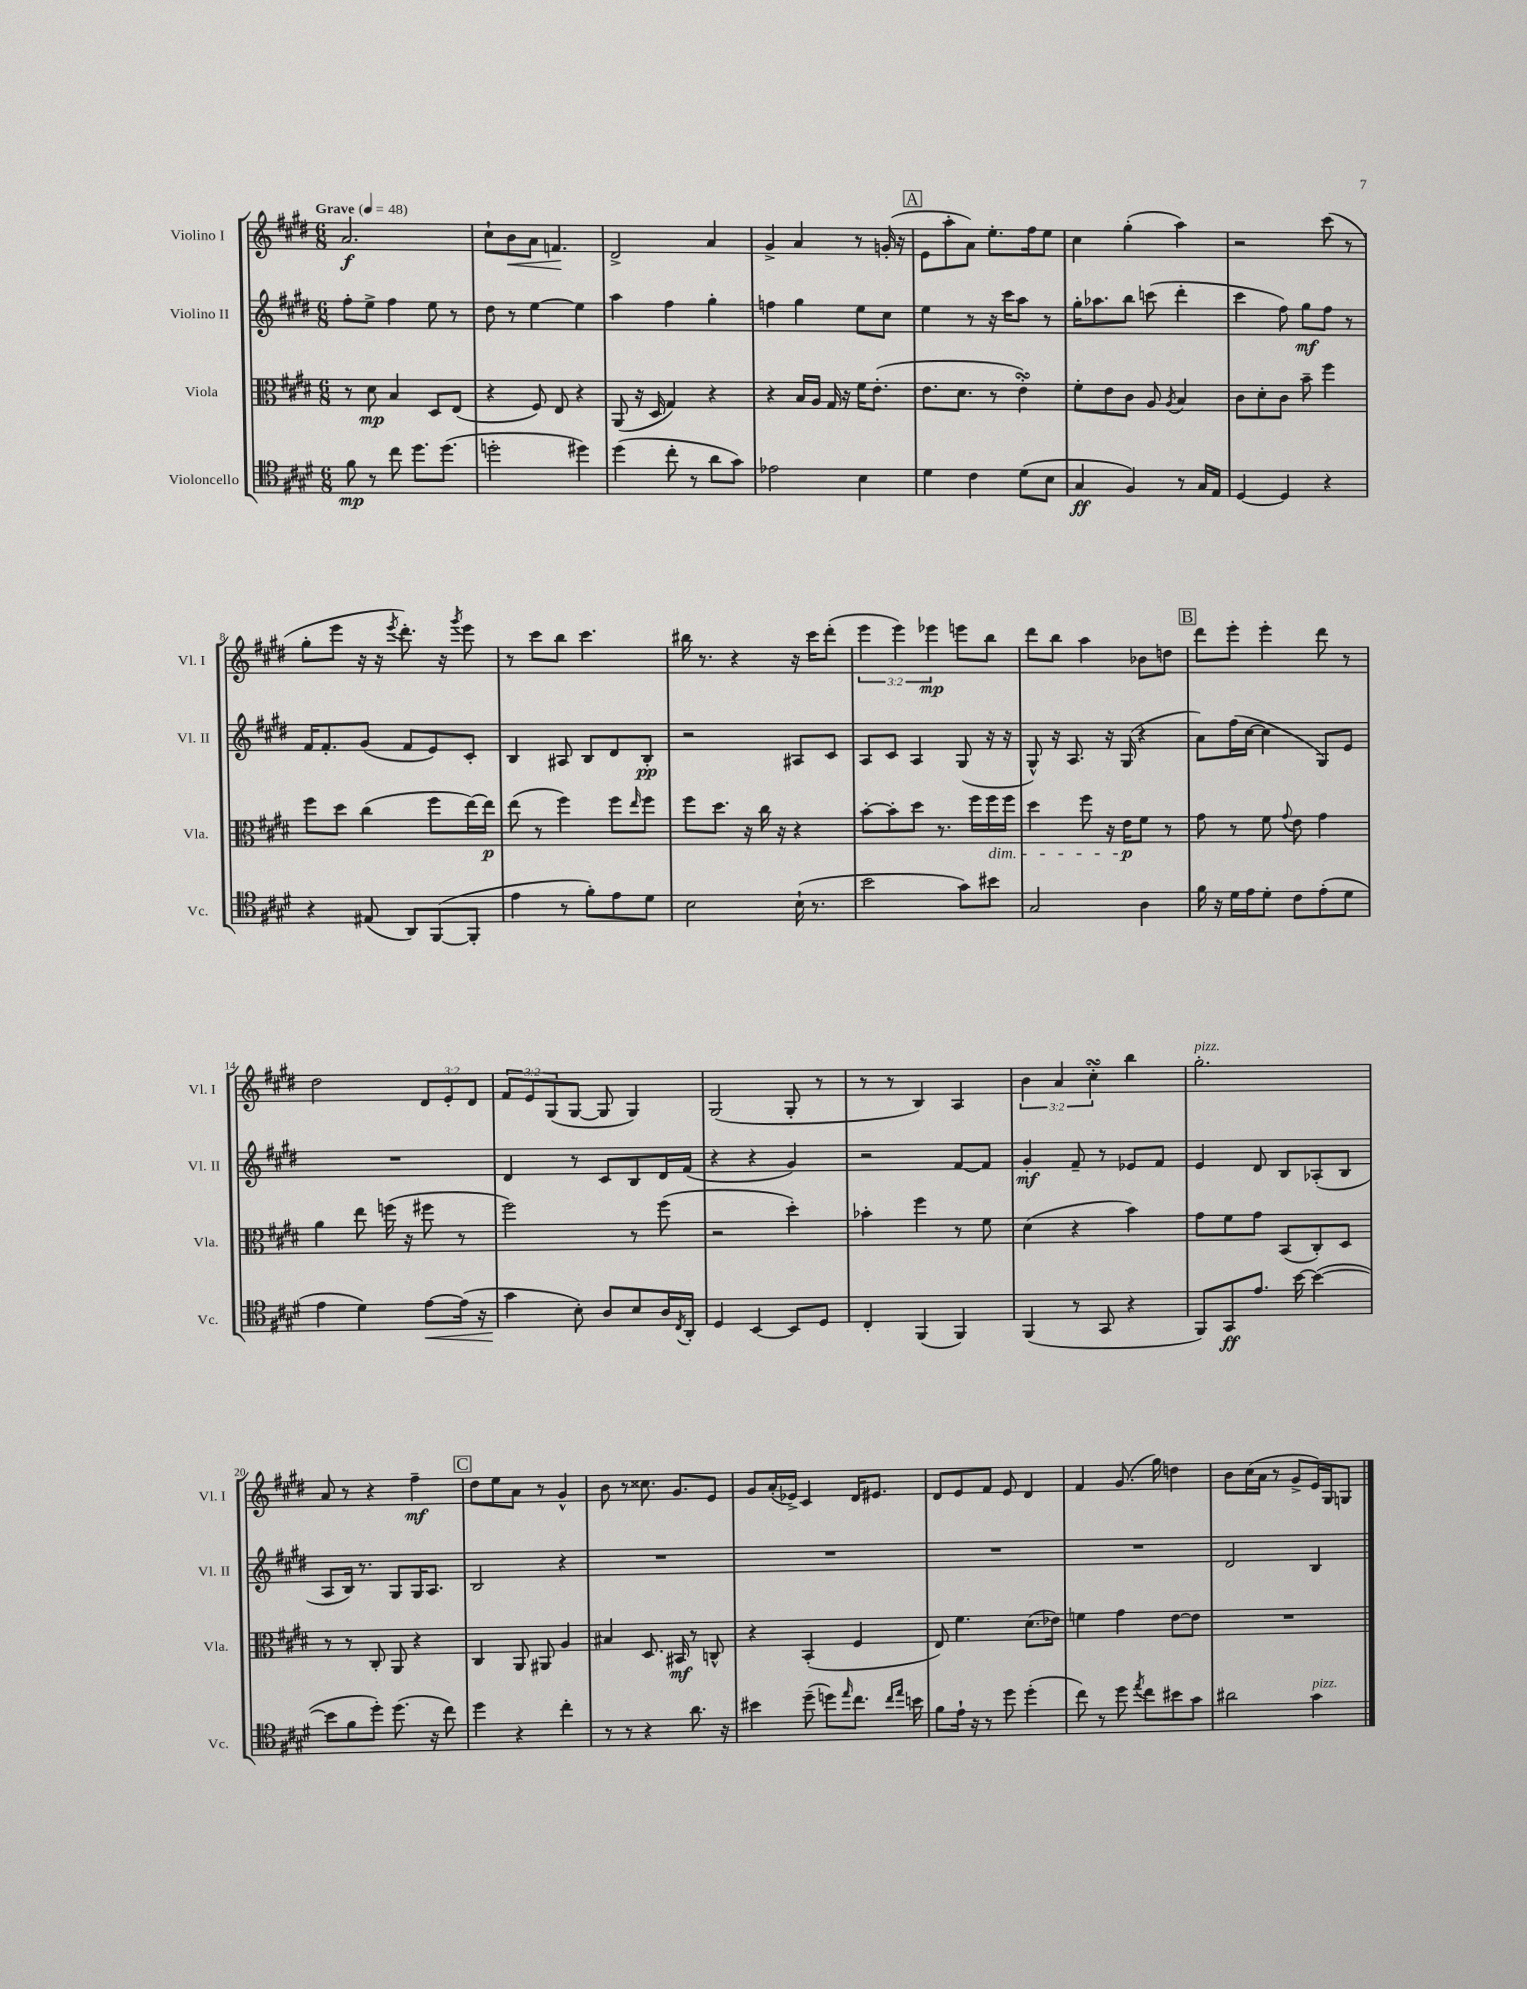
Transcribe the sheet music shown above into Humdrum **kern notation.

**kern	**kern	**kern	**kern
*staff4	*staff3	*staff2	*staff1
*clefC4	*clefC3	*clefG2	*clefG2
*k[f#c#g#d#]	*k[f#c#g#d#]	*k[f#c#g#d#]	*k[f#c#g#d#]
*M6/8	*M6/8	*M6/8	*M6/8
*MM48	*MM48	*MM48	*MM48
8f#\	8r	8ff#'\L	2.a/
8r	8d#\	8ee^\J	.
8cc#\	4B/	4ff#\	.
8.dd#\L	.	.	.
.	8D#/L	8ee\	.
(8.dd#\J	.	.	.
.	(8E/J	8r	.
=	=	=	=
2dd'\	4r	8dd#\	8cc#`\L
.	.	8r	8b\
.	8F#/)	[4ee\	8a\J
.	8E/	.	4.f/
4dd#\)	4r	4ee\]	.
=	=	=	=
(4dd#\	(8AA/	4aa\	2d#^/
.	16r	.	.
.	16D#/	.	.
8cc#'\	4G#/)	4ff#\	.
8r	.	.	.
8a\L	4r	4gg#'\	4a/
8g#\J)	.	.	.
=	=	=	=
2e-\	4r	4ff\	4g#^/
.	16B/LL	4gg#\	4a/
.	16A/JJ	.	.
.	16G#/	.	.
.	16r	.	.
4B\	16f#\LK	8ee\L	8r
.	(8.e'\J	.	.
.	.	8cc#\J	(16g'/
.	.	.	16r
=	=	=	=
4d#\	8.e\L	4ee\	8e\L
.	.	.	8aa'\
.	8.d#\J	.	.
4c#\	.	8r	8a\J)
.	8r	16r	8.ee'\L
.	.	16ccc#\LK	.
(8d#\L	4e'\)	8aa\J	.
.	.	.	16ff#\k
8B\J	.	8r	8ee\J
=	=	=	=
4G#/	8f#'\L	16gg#'\LK	4cc#\
.	.	8.aa-\	.
.	8e\	.	.
4F#/)	8c#\J	8bb\J	(4gg#'\
.	8A/	(8ccc\	.
.	8qA/	.	.
8r	4B/	4ddd#'\	4aa\)
16G#/LL	.	.	.
16E/JJ	.	.	.
=	=	=	=
[4D#/	8c#\L	4ccc#\	2r
.	8d#'\	.	.
4D#/]	8c#\J	8ff#\)	.
.	8b~\	8gg#\L	.
4r	4ff#\	8ff#\J	(8ccc#\
.	.	8r	8r
=	=	=	=
4r	8ff#\L	16f#/LK	8gg#'\L
.	.	8.f#'/	.
.	8dd#\J	.	8eee\J
(8E#/	(4cc#\	(8g#/J	16r
.	.	.	16r
.	.	.	8qeee/
8AA/L)	.	8f#/L	8.ddd#'\)
([8FF#/	8ff#\L	8e/)	.
.	.	.	16r
.	.	.	8qggg#/
8FF#'/]J	[16ee\L)	8c#'/J	8eee\
.	16ee\]JJ	.	.
=	=	=	=
4e\	(8ee\	4B/	8r
.	8r	.	8ccc#\L
8r	4ff#\)	8A#/	8bb\J
8f#'\L)	.	8B/L	4.ccc#\
8e\	8ff#\L	8d#/	.
.	16qqee/	.	.
8d#\J	8ff#\J	8B'/J	.
=	=	=	=
2B\	8ff#\L	2r	16bb#\
.	.	.	8.r
.	8.dd#\J	.	.
.	.	.	4r
.	16r	.	.
.	16cc#\	.	.
.	16r	.	.
(16B`\	4r	8A#/L	16r
8.r	.	.	16ccc#\LK
.	.	8c#/J	(8ddd#'\J
=	=	=	=
2b\	[8b'\L	8A/L	6eee\
.	8b'\]	8c#/J	.
.	.	.	6eee\)
.	8dd#\J	4A/	.
.	.	.	6eee-\
.	8.r	.	.
8g#\L)	.	(8G#/	8eee\L
.	16ff#\LL	.	.
8b#\J	16ff#\	16r	8bb\J
.	16ff#\JJ	16r	.
=	=	=	=
2G#/	4dd#\	8G#^^/)	8ddd#\L
.	.	16r	8bb\J
.	.	8.A/	.
.	8ff#\	.	4aa\
.	16r	16r	.
.	16e\LK	(16G#/	.
4A\	8f#\J	4r	8b-\L
.	8r	.	8dd\J
=	=	=	=
16f#\	8g#\	8a\L)	8ddd#\L
16r	.	.	.
16d#\LL	8r	(16ff#\L	8eee'\J
16e\J	.	[16cc#\JJ	.
8d#'\J	8f#\	4cc#\]	4eee'\
.	8qqg#/	.	.
8c#\L	8e\	.	.
(8e'\	4g#\	8G#/L)	8ddd#\
8d#\J	.	8e/J	8r
=	=	=	=
4e\	4a\	2.r	2dd#\
4d#\)	8ee\	.	.
.	(16ff\	.	.
.	16r	.	.
[8e\L	8ff#\	.	12d#/L
.	.	.	12e'/
(16e\]Jk	8r	.	.
.	.	.	12d#/J
16r	.	.	.
=	=	=	=
4g#\	2ff#\)	4d#/	12f#/L
.	.	.	12e/
.	.	.	(12G#/
8B'\)	.	8r	[8G#/J
8A/L	.	8c#/L	8G#/]
8B/	8r	8B/	4G#/)
16A/L	(8ff#\	16d#/L	.
8qC#/	.	.	.
16AA'/JJ	.	(16f#/JJ	.
=	=	=	=
4D#/	2r	4r	(2G#/
[4BB/	.	4r	.
8BB/]L	4dd#'\)	4g#/)	8G#'/
8D#/J	.	.	8r
=	=	=	=
4C#'/	4b-'\	2r	8r
.	.	.	8r
(4FF#/	4ff#\	.	4B/)
4FF#/)	8r	[8f#/L	4A/
.	8f#\	8f#/]J	.
=	=	=	=
(4FF#/	(4d#\	4g#'/	6b\
.	.	.	6a/
8r	4r	8f#~/	.
.	.	.	6cc#'\
8GG#/	.	8r	.
4r	4b\)	8e-/L	4bb\
.	.	8f#/J	.
=	=	=	=
8FF#/L)	8g#\L	4e/	2.gg#'\
8GG#/	8f#\	.	.
8.e/J	8g#\J	8d#/	.
.	(8BB/L	8B/L	.
[16b\	.	.	.
(4b\_	8C#'/)	(8A-'/	.
.	8D#/J	8B/J	.
=	=	=	=
8b\]L	8r	8A/L	8a/
8f#\	8r	16B/Jk)	8r
.	.	8.r	.
8dd#'\J)	8C#'/	.	4r
(8.dd#\	8AA/	8G#/L	.
.	4r	16G#/K	4ff#~\
16r	.	8.A/J	.
8cc#\)	.	.	.
=	=	=	=
4dd#\	4C#/	2B/	8dd#\L
.	.	.	8ee\
4r	8AA/	.	8a\J
.	8AA#/	.	8r
4cc#'\	4A/	4r	4g#^^/
=	=	=	=
8r	4B#/	2.r	8b\
8r	.	.	8r
4r	8.D#/	.	8.cc##\
.	16BB#/	.	8.g#/L
8.a\	8r	.	.
.	8C^^/	.	8e/J
16r	.	.	.
=	=	=	=
4b#\	4r	2.r	8g#/L
.	.	.	(16a'/L
.	.	.	16e-^/JJ)
(8dd#~\	(4BB'/	.	4c#/
8dd\L)	.	.	.
16qqee/	.	.	.
8.cc#\J	4F#/	.	16d#/LK
.	.	.	8.e#/J
16qqcc#/LL	.	.	.
16qqee/JJ	.	.	.
16b\	.	.	.
=	=	=	=
8f#\L	8E/)	2.r	8d#/L
16e`\Jk	4.f#\	.	8e/
16r	.	.	.
8r	.	.	8f#/J
8dd#\	.	.	8e/
(4dd#'\	(8.d#\L	.	4d#/
.	16e-\Jk)	.	.
=	=	=	=
8cc#\)	4f\	2.r	4f#/
8r	.	.	.
8dd#\	4g#\	.	(8.g#/
8qee/	.	.	.
8cc#\L	.	.	.
.	.	.	16gg#\)
8b#\	[8e\L	.	4dd\
8g#\J	8e\]J	.	.
=	=	=	=
2a#\	2.r	2d#/	8b\L
.	.	.	(16cc#\L
.	.	.	16a\JJ
.	.	.	8r
.	.	.	8g#^/L
4g#\	.	4B/	16e/L)
.	.	.	16G#/J
.	.	.	8G/J
==	==	==	==
*-	*-	*-	*-
